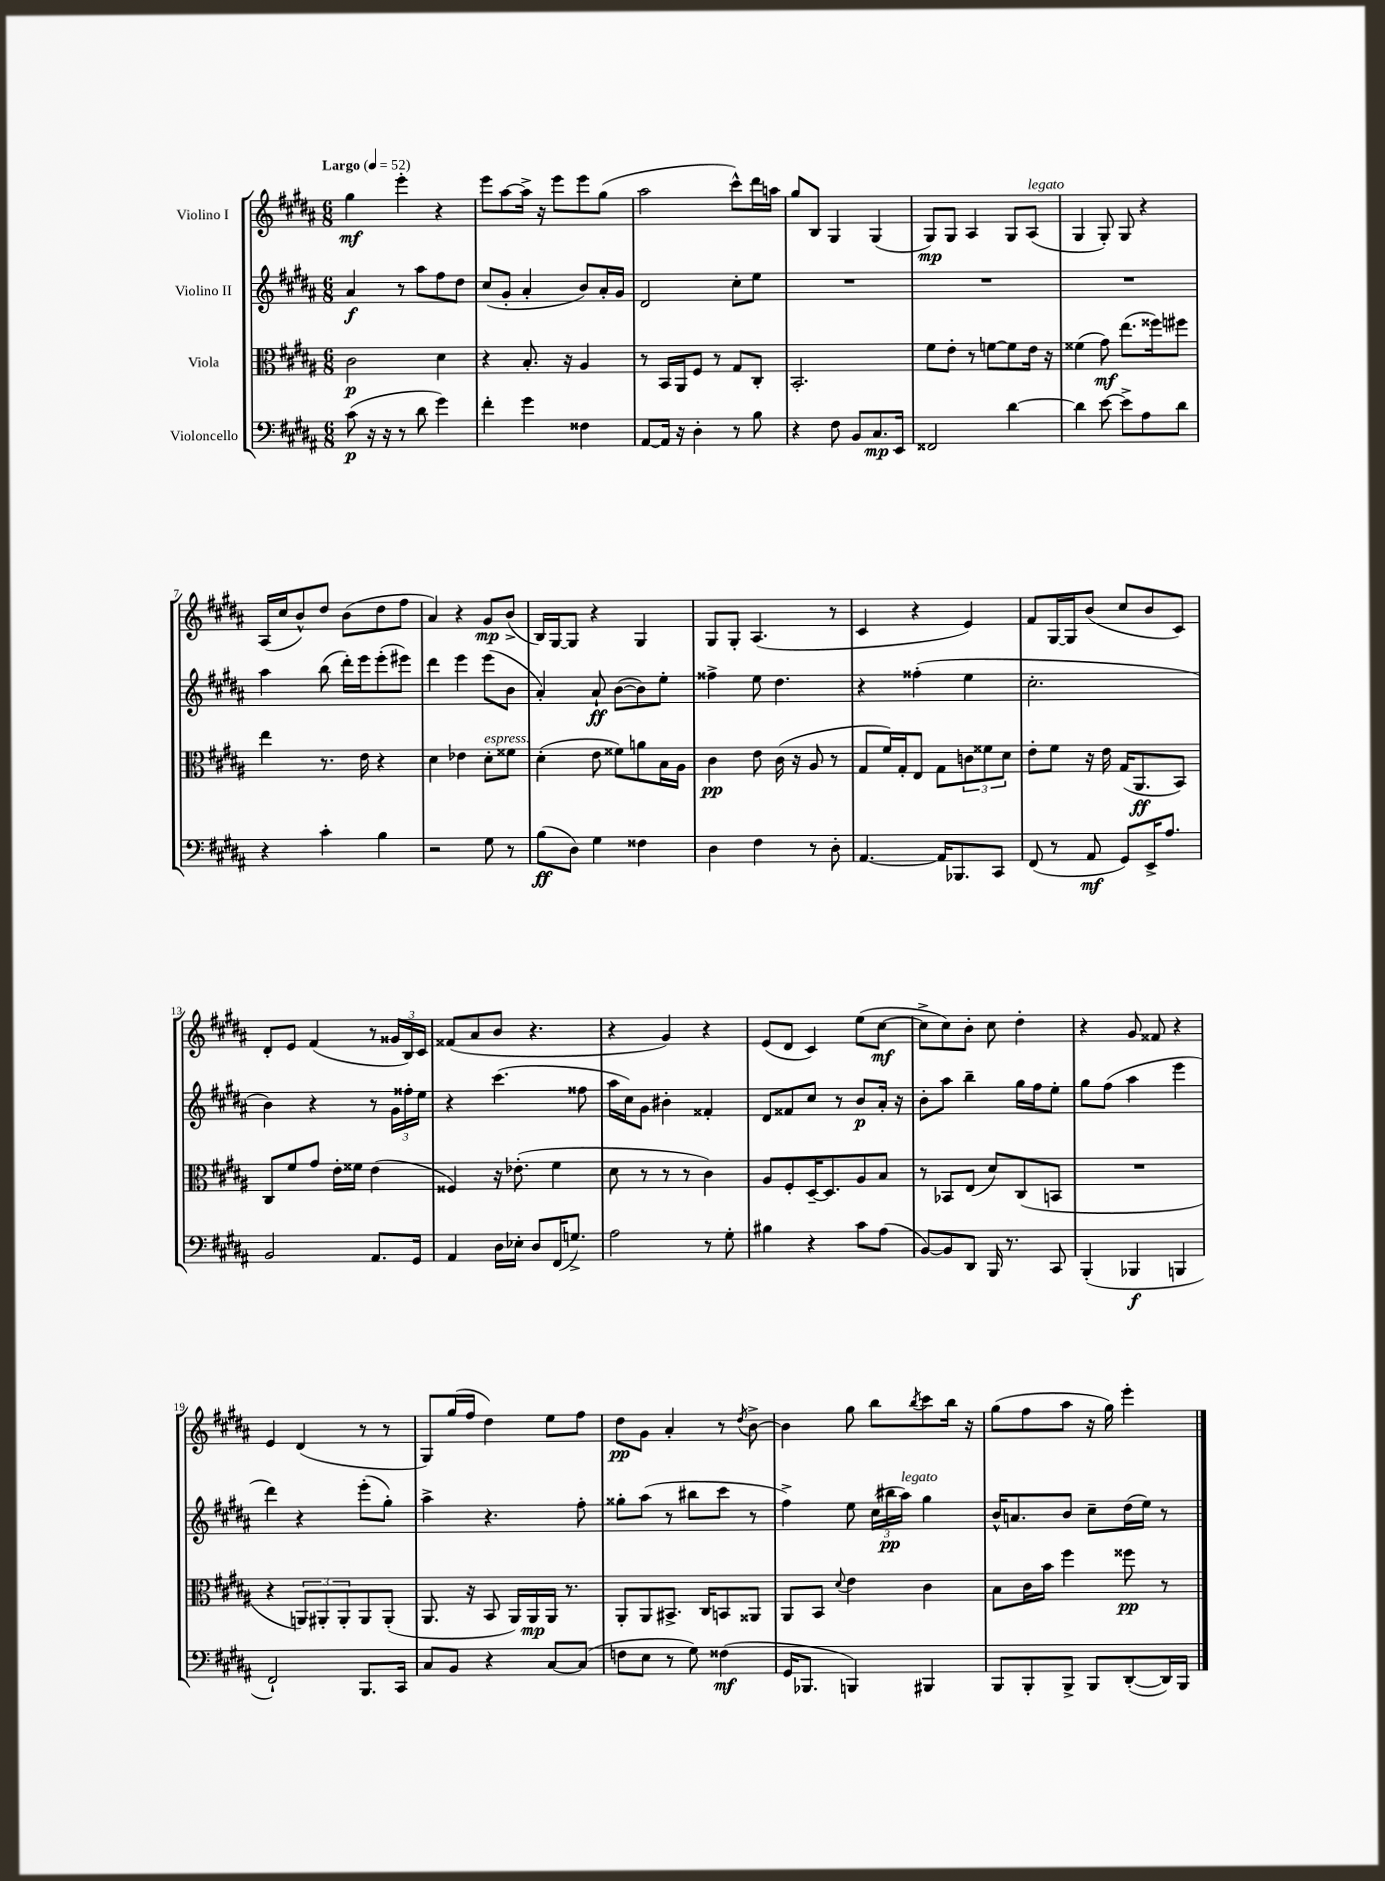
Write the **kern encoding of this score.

**kern	**dynam	**kern	**dynam	**kern	**dynam	**kern	**dynam
*part4	*part4	*part3	*part3	*part2	*part2	*part1	*part1
*staff4	*staff4	*staff3	*staff3	*staff2	*staff2	*staff1	*staff1
*I"Violoncello	*	*I"Viola	*	*I"Violino II	*	*I"Violino I	*
*clefF4	*	*clefC3	*	*clefG2	*	*clefG2	*
*k[f#c#g#d#a#]	*	*k[f#c#g#d#a#]	*	*k[f#c#g#d#a#]	*	*k[f#c#g#d#a#]	*
*M6/8	*	*M6/8	*	*M6/8	*	*M6/8	*
*MM52	*	*MM52	*	*MM52	*	*MM52	*
=1	=1	=1	=1	=1	=1	=1	=1
!	!	!	!	!	!	!LO:TX:a:B:t=Largo	!
(8c#\	p	2c#\	p	4a#/	f	4gg#\	mf
16r	.	.	.	.	.	.	.
16r	.	.	.	.	.	.	.
8r	.	.	.	8r	.	4eee'\	.
8d#\	.	.	.	8aa#\L	.	.	.
4g#\)	.	4d#\	.	8ff#\	.	4r	.
.	.	.	.	8dd#\J	.	.	.
=2	=2	=2	=2	=2	=2	=2	=2
4f#'\	.	4r	.	(8cc#/L	.	8eee\L	.
.	.	.	.	8g#'/J	.	[8aa#\	.
4g#\	.	8.B'/	.	4a#'/	.	16aa#^\Jk]	.
.	.	.	.	.	.	16r	.
.	.	.	.	.	.	8eee\L	.
.	.	16r	.	.	.	.	.
4F##X\	.	4A#/	.	8b/L)	.	8eee\	.
.	.	.	.	16a#'/L	.	(8gg#\J	.
.	.	.	.	16g#/JJ	.	.	.
=3	=3	=3	=3	=3	=3	=3	=3
[8AA#/L	.	8r	.	2d#/	.	2aa#\	.
16AA#/Jk]	.	16BB/LL	.	.	.	.	.
16r	.	16AA#/J	.	.	.	.	.
4D#'\	.	8F#/J	.	.	.	.	.
.	.	8r	.	.	.	.	.
8r	.	8G#/L	.	8cc#'\L	.	8ccc#^^\L)	.
8B\	.	8C#'/J	.	8ee\J	.	16ddd#\L	.
.	.	.	.	.	.	16aan\JJ	.
=4	=4	=4	=4	=4	=4	=4	=4
4r	.	2.BB'/	.	2.r	.	8gg#/L	.
.	.	.	.	.	.	8B/J	.
8F#\	.	.	.	.	.	4G#/	.
8BB/L	.	.	.	.	.	.	.
8.C#/	mp	.	.	.	.	(4G#/	.
16EE/Jk	.	.	.	.	.	.	.
=5	=5	=5	=5	=5	=5	=5	=5
2FF##X/	.	8f#\L	.	2.r	.	8G#/L)	mp
.	.	8e'\J	.	.	.	8G#/J	.
.	.	8r	.	.	.	4A#/	.
.	.	[8fn\L	.	.	.	.	.
[4d#\	.	8f\]	.	.	.	8G#/L	.
!	!	!	!	!	!	!LO:TX:a:i:t=legato	!
.	.	16e\Jk	.	.	.	(8A#/J	.
.	.	16r	.	.	.	.	.
=6	=6	=6	=6	=6	=6	=6	=6
4d#\]	.	(4f##X\	.	2.r	.	4G#/	.
[8e\	.	8g#\)	mf	.	.	8G#'/)	.
8e^\L]	.	(8.ee\L	.	.	.	8G#/	.
8A#\	.	.	.	.	.	4r	.
.	.	16ff##X\k)	.	.	.	.	.
8d#\J	.	8ff#X\J	.	.	.	.	.
!!LO:LB:g=z
=7	=7	=7	=7	=7	=7	=7	=7
4r	.	4ee\	.	4aa#\	.	(16A#/LL	.
.	.	.	.	.	.	16cc#/J	.
.	.	.	.	.	.	8b^^/)	.
4c#'\	.	8.r	.	(8bb\	.	8dd#/J	.
.	.	.	.	16ddd#'\LL)	.	(8b\L	.
.	.	16e\	.	16eee\J	.	.	.
4B\	.	4r	.	(8eee'\	.	8dd#\	.
.	.	.	.	8eee#X\J)	.	8ff#\J	.
=8	=8	=8	=8	=8	=8	=8	=8
2r	.	4d#\	.	4ddd#\	.	4a#/)	.
.	.	4e-X\	.	4eee\	.	4r	.
!	!	!LO:TX:a:i:t=espress.	!	!	!	!	!
8G#\	.	8d#'\L	.	(8eee\L	.	8g#/L	mp
8r	.	8f##X\J	.	8b\J	.	(8b^/J	.
=9	=9	=9	=9	=9	=9	=9	=9
(8B\L	ff	(4d#'\	.	4a#'/)	.	16B/LL)	.
.	.	.	.	.	.	[16G#/J	.
8D#\J)	.	.	.	.	.	8G#/J]	.
4G#\	.	8e\	.	8a#`/	ff	4r	.
.	.	8f##X\L)	.	([8b\L	.	.	.
4F##X\	.	8an\	.	8b\])	.	4G#/	.
.	.	16B\L	.	8ee'\J	.	.	.
.	.	16A#\JJ	.	.	.	.	.
=10	=10	=10	=10	=10	=10	=10	=10
4D#\	.	4c#\	pp	4ff##X^\	.	8G#/L	.
.	.	.	.	.	.	8G#'/J	.
4F#\	.	8e\	.	8ee\	.	(4.A#/	.
.	.	(16c#\	.	4.dd#\	.	.	.
.	.	16r	.	.	.	.	.
8r	.	8A#/	.	.	.	.	.
8D#'\	.	8r	.	.	.	8r	.
=11	=11	=11	=11	=11	=11	=11	=11
[4.AA#/	.	8G#/L	.	4r	.	4c#/	.
.	.	16f#/L)	.	.	.	.	.
.	.	16G#'/J	.	.	.	.	.
.	.	8E/J	.	(4ff##X'\	.	4r	.
16AA#/KL]	.	8G#\L	.	.	.	.	.
8.BBB-X/	.	.	.	.	.	.	.
.	.	12cn\	.	4ee\	.	4e/)	.
.	.	12f##X\	.	.	.	.	.
8CC#/J	.	.	.	.	.	.	.
.	.	12d#\J	.	.	.	.	.
=12	=12	=12	=12	=12	=12	=12	=12
(8FF#/	.	8e'\L	.	2.cc#'\	.	8f#/L	.
8r	.	8f#\J	.	.	.	[16G#/L	.
.	.	.	.	.	.	16G#/J]	.
8AA#/	mf	16r	.	.	.	(8b/J	.
.	.	16e\	.	.	.	.	.
8GG#/L)	.	(16G#/KL	.	.	.	8cc#/L	.
.	.	8.AA#/	ff	.	.	.	.
16EE^/K	.	.	.	.	.	8b/	.
8.A#/J	.	.	.	.	.	.	.
.	.	8BB/J)	.	.	.	8c#/J)	.
!!LO:LB:g=z
=13	=13	=13	=13	=13	=13	=13	=13
2BB/	.	8C#/L	.	4b\)	.	8d#'/L	.
.	.	8f#/	.	.	.	8e/J	.
.	.	8g#/J	.	4r	.	(4f#/	.
.	.	16e'\LL	.	.	.	.	.
.	.	16f##X\JJ	.	.	.	.	.
8.AA#/L	.	(4e\	.	8r	.	8r	.
.	.	.	.	24g#\LL	.	24g##X/LL	.
.	.	.	.	24ff##X'\	.	24B/)	.
16GG#/Jk	.	.	.	.	.	.	.
.	.	.	.	24ee\JJ	.	24c#/JJ	.
=14	=14	=14	=14	=14	=14	=14	=14
4AA#/	.	4F##X/)	.	4r	.	(8f##X/L	.
.	.	.	.	.	.	8a#/	.
16D#\LL	.	16r	.	(4.ccc#\	.	8b/J	.
16E-X'\JJ	.	(8.e-X'\	.	.	.	.	.
8D#/L	.	.	.	.	.	4.r	.
(16FF#/K	.	4f#\	.	.	.	.	.
8.Gn^/J)	.	.	.	.	.	.	.
.	.	.	.	8ff##X\	.	.	.
=15	=15	=15	=15	=15	=15	=15	=15
2A#\	.	8d#\	.	16aa#\LL	.	4r	.
.	.	.	.	16cc#\J)	.	.	.
.	.	8r	.	8g#\J	.	.	.
.	.	8r	.	4b#X'\	.	4g#/)	.
.	.	8r	.	.	.	.	.
8r	.	4c#\)	.	4f##X'/	.	4r	.
8G#'\	.	.	.	.	.	.	.
=16	=16	=16	=16	=16	=16	=16	=16
4B#X\	.	8A#/L	.	8d#/L	.	(8e/L	.
.	.	8F#'/	.	8f##X/	.	8d#/J	.
4r	.	[16D#~/K	.	8cc#/J	.	4c#/)	.
.	.	8.D#/]	.	.	.	.	.
.	.	.	.	8r	.	.	.
8c#\L	.	8A#/	.	8b/L	p	(8ee\L	.
(8A#\J	.	8B/J	.	16a#'/Jk	.	[8cc#\J	mf
.	.	.	.	16r	.	.	.
=17	=17	=17	=17	=17	=17	=17	=17
[8BB/L)	.	8r	.	8b'\L	.	8cc#^\L]	.
8BB/]	.	8BB-X/L	.	8aa#\J	.	8cc#\)	.
8DD#/J	.	(8E/J	.	4bb~\	.	8b'\J	.
16BBB/	.	8d#/L)	.	.	.	8cc#\	.
8.r	.	.	.	.	.	.	.
.	.	(8C#/	.	16gg#\LL	.	4dd#'\	.
.	.	.	.	16ff#\J	.	.	.
8CC#/	.	8BBn/J	.	8ee'\J	.	.	.
=18	=18	=18	=18	=18	=18	=18	=18
(4BBB'/	.	2.r	.	8gg#\L	.	4r	.
.	.	.	.	(8ff#\J	.	.	.
4BBB-X/	f	.	.	4aa#\	.	8g#/	.
.	.	.	.	.	.	8f##X/	.
4BBBn/	.	.	.	4eee\	.	4r	.
!!LO:LB:g=z
=19	=19	=19	=19	=19	=19	=19	=19
2FF#`/)	.	4r	.	4ddd#\)	.	4e/	.
.	.	12AAn/L)	.	4r	.	(4d#/	.
.	.	12AA#X'/	.	.	.	.	.
.	.	12AA#'/	.	.	.	.	.
8.BBB/L	.	8AA#/	.	(8eee'\L	.	8r	.
.	.	(8AA#'/J	.	8gg#'\J)	.	8r	.
16CC#/Jk	.	.	.	.	.	.	.
=20	=20	=20	=20	=20	=20	=20	=20
8C#/L	.	8.AA#/	.	4aa#^\	.	8G#/L)	.
8BB/J	.	.	.	.	.	(16gg#/L	.
.	.	16r	.	.	.	16ff#/JJ	.
4r	.	8BB/	.	4.r	.	4dd#\)	.
.	.	16AA#/LL)	.	.	.	.	.
.	.	16AA#/	mp	.	.	.	.
[8C#/L	.	16AA#/JJ	.	.	.	8ee\L	.
.	.	8.r	.	.	.	.	.
(8C#/J]	.	.	.	8ff#'\	.	8ff#\J	.
=21	=21	=21	=21	=21	=21	=21	=21
8Fn\L	.	8AA#'/L	.	8gg##X'\L	.	8dd#\L	pp
8E\J	.	8AA#/	.	(8aa#\J	.	8g#\J	.
8r	.	8.BB#X^/J	.	8r	.	4a#'/	.
8G#\)	.	.	.	8bb#X\L	.	.	.
.	.	16C#/KL	.	.	.	.	.
(4F##X\	mf	8BBn/	.	8ccc#\J	.	8r	.
.	.	.	.	.	.	8qdd#/	.
.	.	8AA##X/J	.	8r	.	[8b^\	.
=22	=22	=22	=22	=22	=22	=22	=22
16GG#/KL	.	8AA#/L	.	4ff#^\)	.	4b\]	.
8.BBB-X/J	.	.	.	.	.	.	.
.	.	8BB/J	.	.	.	.	.
.	.	8qqd#/	.	.	.	.	.
4BBBn/)	.	4e\	.	8ee\	.	8gg#\	.
.	.	.	.	(24cc#\LL	.	8bb\L	.
.	.	.	.	24bb#X\	pp	.	.
!	!	!	!	!LO:TX:a:i:t=legato	!	!	!
.	.	.	.	24aa#\JJ)	.	.	.
.	.	.	.	.	.	8qbb/	.
4BBB#X/	.	4c#\	.	4gg#\	.	8ccc#\	.
.	.	.	.	.	.	16bb\Jk	.
.	.	.	.	.	.	16r	.
=23	=23	=23	=23	=23	=23	=23	=23
8BBB/L	.	8B\L	.	16b^^/KL	.	(8gg#\L	.
.	.	.	.	8.an/	.	.	.
8BBB'/	.	16c#\L	.	.	.	8ff#\	.
.	.	16b\JJ	.	.	.	.	.
8BBB^/J	.	4ff#\	.	8b/J	.	8aa#\J	.
8BBB/L	.	.	.	8cc#~\L	.	16r	.
.	.	.	.	.	.	16gg#\)	.
([8DD#'/	.	8ff##X\	pp	(16dd#\L	.	4eee'\	.
.	.	.	.	16ee\JJ)	.	.	.
16DD#/L])	.	8r	.	8r	.	.	.
16BBB/JJ	.	.	.	.	.	.	.
==	==	==	==	==	==	==	==
*-	*-	*-	*-	*-	*-	*-	*-
